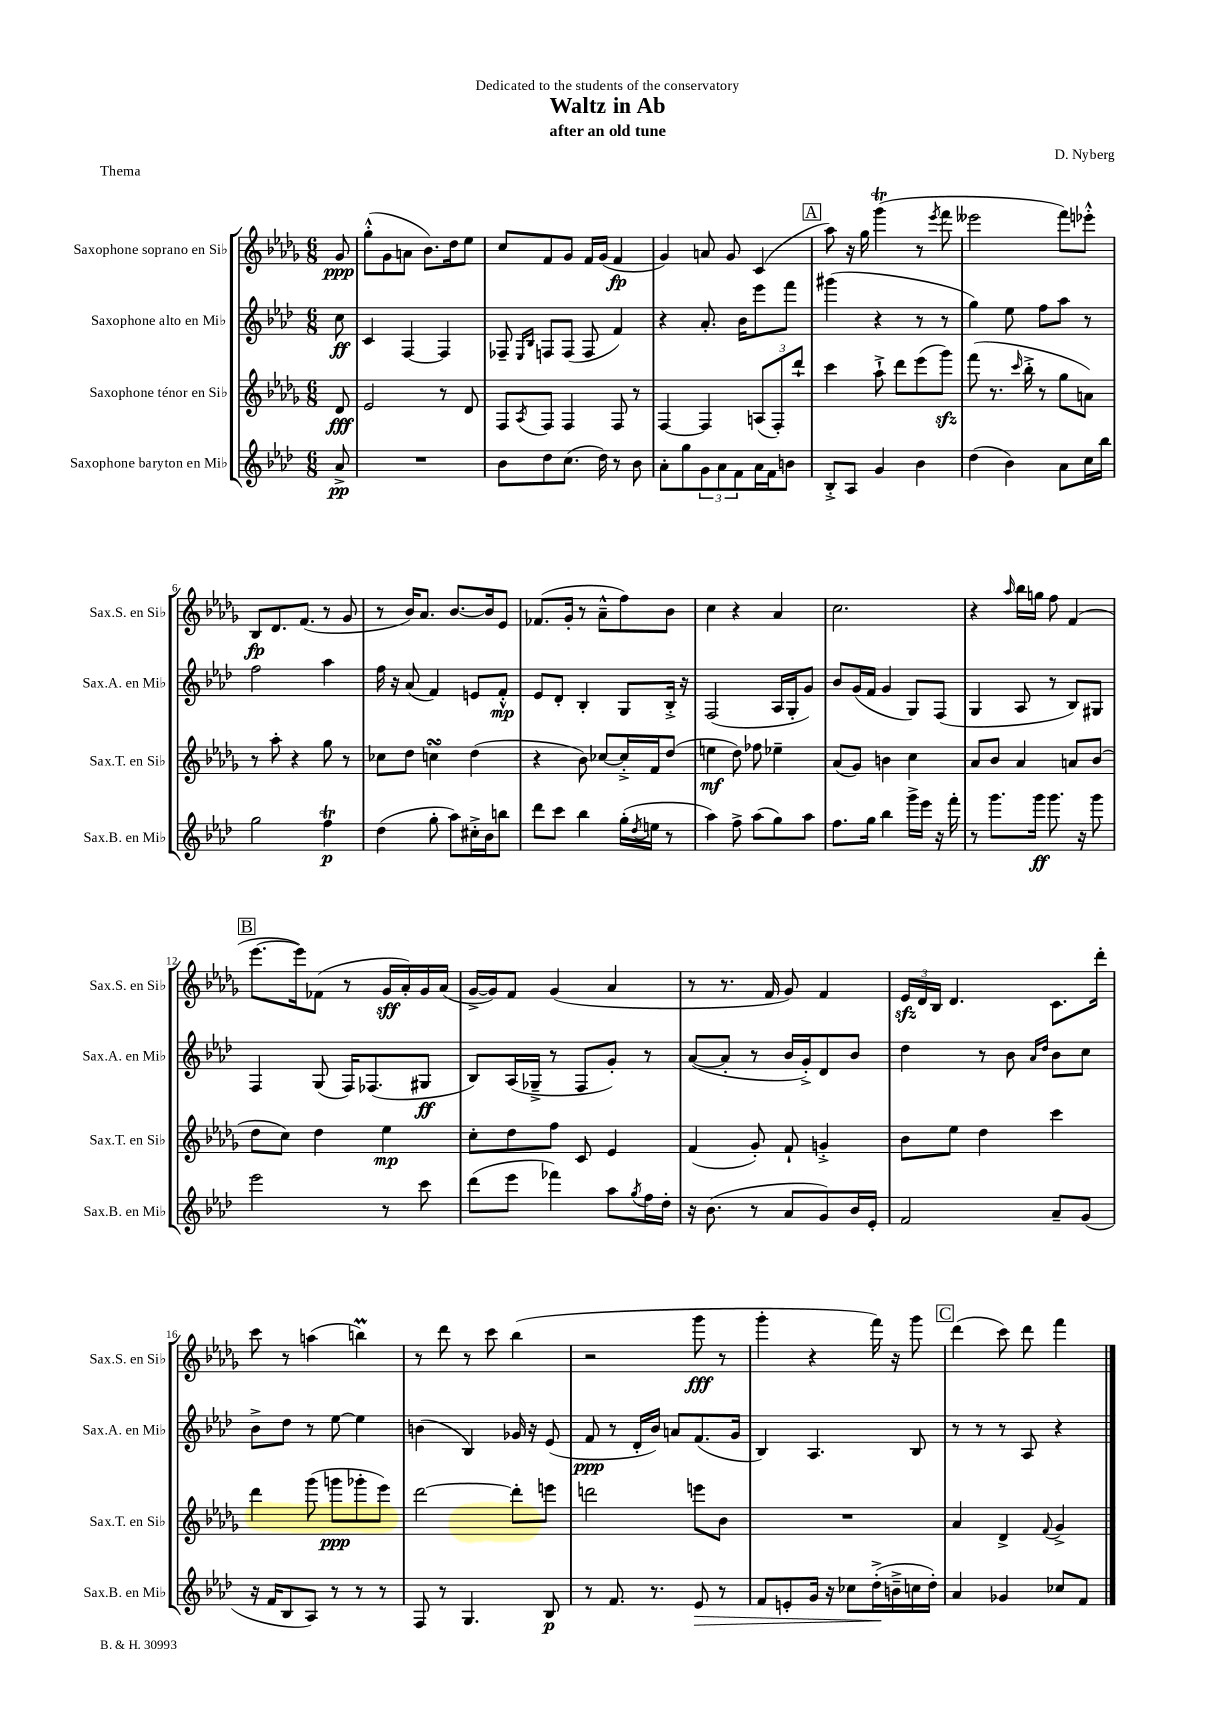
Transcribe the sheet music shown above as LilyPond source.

\header { title = "Waltz in Ab" composer = "D. Nyberg" subtitle = "after an old tune" dedication = "Dedicated to the students of the conservatory" piece = "Thema" }
<<
\new StaffGroup <<
\new Staff = "s0" \with { instrumentName = "Saxophone soprano en Sib" shortInstrumentName = "Sax.S. en Sib" } {
    \clef treble \key des \major \numericTimeSignature \time 6/8 \partial 8
    ges'8\ppp |
    ges''8-.-^( ges'8 a'8 bes'8.) des''16 ees''8 |
    c''8 f'8 ges'8 f'16 ges'16( f'4\fp |
    ges'4) a'8 ges'8 c'4( |
    \mark \markup { \box "A" } aes''8) r16 ges''16 ges'''4\trill( r8 \acciaccatura { ees'''8 } f'''8 |
    eeses'''2 f'''8) ees'''8-.-^ |
    bes8\fp des'8. f'8.( r8 ges'8 |
    r8 bes'16) aes'8. bes'8.~ bes'16 ees'8 |
    fes'8.( ges'16-. r8 aes'8---^ f''8) bes'8 |
    c''4 r4 aes'4 |
    c''2. |
    r4 \grace { aes''16 } bes''16 g''16 f''8 f'4( |
    \mark \markup { \box "B" } ees'''8.~ ees'''16) fes'8( r8 ges'16\sff aes'16-.) ges'16 aes'16( |
    ges'16~-> ges'16) f'8 ges'4( aes'4 |
    r8 r8. f'16 ges'8) f'4 |
    \tuplet 3/2 { ees'16\sfz des'16 bes16 } des'4. c'8. des'''16-. |
    c'''8 r8 a''4( b''4\prall) |
    r8 des'''8 r8 c'''8 bes''4( |
    r2 ges'''8\fff r8 |
    ges'''4-. r4 f'''16) r16 ges'''8 |
    \mark \markup { \box "C" } des'''4( c'''8) des'''8 f'''4 \bar "|." |
}
\new Staff = "s1" \with { instrumentName = "Saxophone alto en Mib" shortInstrumentName = "Sax.A. en Mib" } {
    \clef treble \key aes \major \numericTimeSignature \time 6/8 \partial 8
    c''8\ff |
    c'4 f4~ f4 |
    fes8-- \grace { ees16 bes16 } f8 f8( f8 f'4) |
    r4 aes'8.-. bes'16 ees'''8 f'''8 |
    \mark \markup { \box "A" } gis'''4( r4 r8 r8 |
    g''4) ees''8 f''8 aes''8 r8 |
    f''2 aes''4 |
    f''16 r16 aes'8( f'4) e'8 f'8-.-^\mp |
    ees'8 des'8-. bes4-. g8 bes16-.-> r16 |
    f2( aes16 g16-. g'8) |
    bes'8 g'16( f'16 g'4 g8) f8( |
    g4 aes8 r8 bes8) gis8 |
    \mark \markup { \box "B" } f4 g8( f16) fes8.( gis8\ff |
    bes8) aes16( ges16---> r8 f8 g'8-.) r8 |
    aes'8~( aes'8-. r8 bes'16 g'16-.->) des'8 bes'8 |
    des''4 r8 bes'8 \grace { aes'16 des''16 } bes'8 c''8 |
    bes'8-> des''8 r8 ees''8~ ees''4 |
    b'4( bes4) ges'16 r16 ees'8( |
    f'8\ppp r8 des'16-. bes'16) a'8 f'8.( g'16 |
    bes4) aes4. bes8 |
    \mark \markup { \box "C" } r8 r8 r8 aes8 r4 \bar "|." |
}
\new Staff = "s2" \with { instrumentName = "Saxophone ténor en Sib" shortInstrumentName = "Sax.T. en Sib" } {
    \clef treble \key des \major \numericTimeSignature \time 6/8 \partial 8
    des'8\fff |
    ees'2 r8 des'8 |
    f8 \acciaccatura { aes8 } f8 f4 f8 r8 |
    f4~ f4 \tuplet 3/2 { a8( f8-.) des'''8-! } |
    \mark \markup { \box "A" } c'''4 aes''8-!-> des'''8 ees'''8( ges'''8\sfz) |
    f'''8( r8. \grace { c'''16 } bes''16-.-> r8 ges''8 a'8) |
    r8 aes''8-. r4 ges''8 r8 |
    ces''8 des''8 c''4\turn des''4( |
    r4 bes'8) ces''8~ ces''16-.-> f'16 des''8( |
    e''4\mf des''8) fes''8 ees''4-- |
    aes'8( ges'8) b'4 c''4 |
    aes'8 bes'8 aes'4 a'8 bes'8( |
    \mark \markup { \box "B" } des''8 c''8) des''4 ees''4\mp |
    c''8-. des''8 f''8 c'8 ees'4 |
    f'4( ges'8-.) f'8-! g'4-.-> |
    bes'8 ees''8 des''4 c'''4 |
    des'''4 ges'''8( g'''8\ppp ges'''8-. ees'''8) |
    des'''2~ des'''8-. e'''8 |
    d'''2 e'''8 bes'8 |
    R2. |
    \mark \markup { \box "C" } aes'4 des'4-> \appoggiatura { f'8 } ges'4-> \bar "|." |
}
\new Staff = "s3" \with { instrumentName = "Saxophone baryton en Mib" shortInstrumentName = "Sax.B. en Mib" } {
    \clef treble \key aes \major \numericTimeSignature \time 6/8 \partial 8
    aes'8->\pp |
    R2. |
    bes'8 des''8 c''8.( des''16) r8 bes'8 |
    aes'8-. g''8 \tuplet 3/2 { g'8 aes'8 f'8 } aes'16 f'16 b'8 |
    \mark \markup { \box "A" } bes8-.-> aes8 g'4 bes'4 |
    des''4( bes'4) aes'8 c''16 bes''16 |
    g''2 f''4\trill\p |
    des''4( g''8-. aes''8) cis''16-.-> bes'16 b''8 |
    des'''8 c'''8 bes''4 g''16-.( \acciaccatura { des''8 } e''16 r8 |
    aes''4) f''8-> aes''8( g''8) aes''8 |
    f''8. g''16 bes''4 g'''16-> ees'''16 r16 f'''16-. |
    r8 g'''8. g'''16\ff g'''8. r16 g'''8 |
    \mark \markup { \box "B" } ees'''2 r8 c'''8 |
    des'''8( ees'''8 fes'''4) aes''8 \acciaccatura { g''8 } f''16 des''16-. |
    r16 bes'8.( r8 aes'8 g'8) bes'16 ees'16-. |
    f'2 aes'8-- g'8( |
    r16 f'16 bes8 aes8) r8 r8 r8 |
    f8 r8 g4. bes8\p |
    r8 f'8. r8. ees'8\> r8 |
    f'8 e'8-. g'16 r16 ces''8 des''16-.->\!( b'16---> c''16 des''16-.) |
    \mark \markup { \box "C" } aes'4 ges'4 ces''8 f'8 \bar "|." |
}
>>
>>
